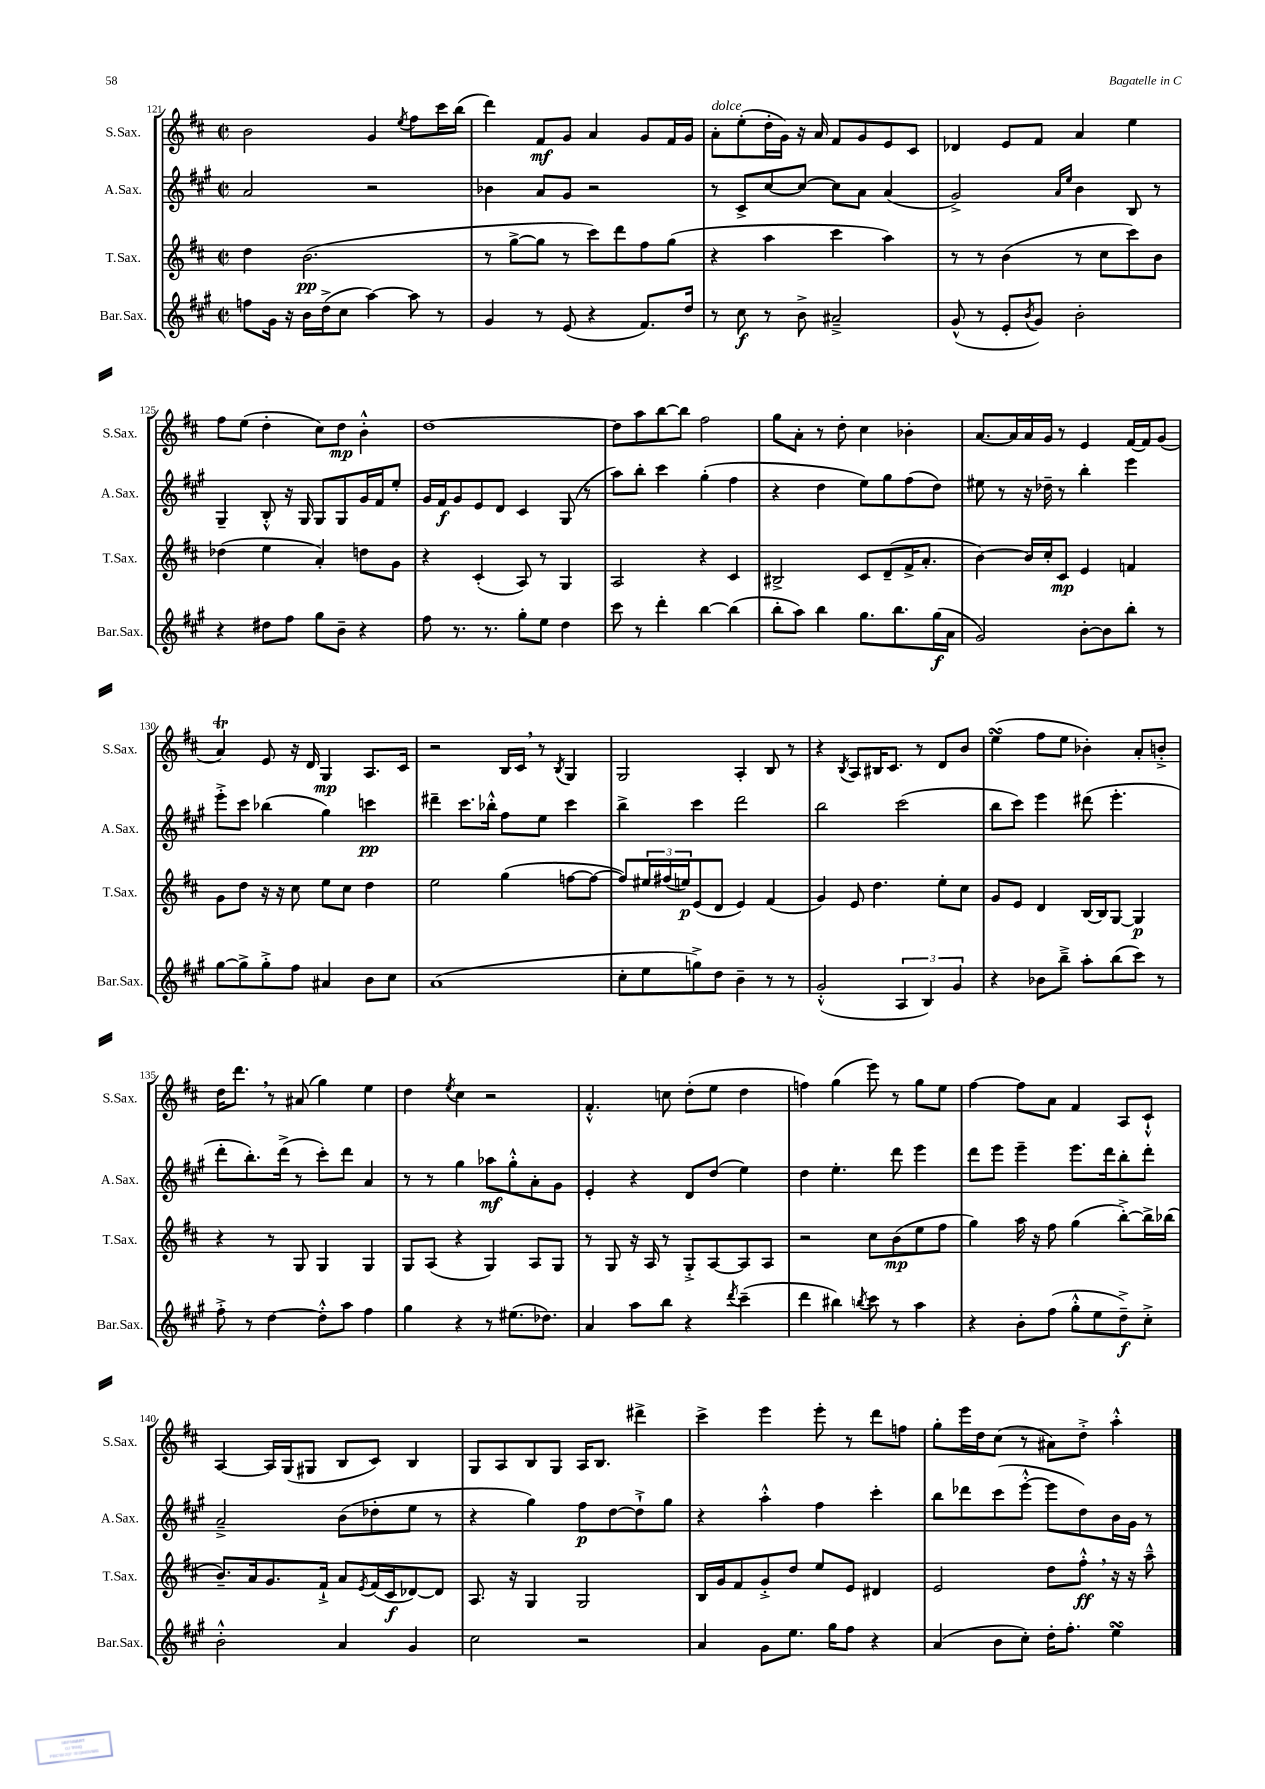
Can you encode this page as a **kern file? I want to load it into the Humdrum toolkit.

**kern	**dynam	**kern	**dynam	**kern	**dynam	**kern	**dynam
*part4	*part4	*part3	*part3	*part2	*part2	*part1	*part1
*staff4	*staff4	*staff3	*staff3	*staff2	*staff2	*staff1	*staff1
*I"Bar.Sax.	*	*I"T.Sax.	*	*I"A.Sax.	*	*I"S.Sax.	*
*I'Bar.Sax.	*	*I'T.Sax.	*	*I'A.Sax.	*	*I'S.Sax.	*
*clefG2	*	*clefG2	*	*clefG2	*	*clefG2	*
*k[f#c#g#]	*	*k[f#c#]	*	*k[f#c#g#]	*	*k[f#c#]	*
*M2/2	*	*M2/2	*	*M2/2	*	*M2/2	*
*met(c|)	*	*met(c|)	*	*met(c|)	*	*met(c|)	*
=121	=121	=121	=121	=121	=121	=121	=121
8ffn\L	.	4dd\	.	2a/	.	2b\	.
16g#\Jk	.	.	.	.	.	.	.
16r	.	.	.	.	.	.	.
16b\LL	.	(2.b\	pp	.	.	.	.
(16dd^\J	.	.	.	.	.	.	.
8cc#\J	.	.	.	.	.	.	.
[4aa\)	.	.	.	2r	.	4g/	.
.	.	.	.	.	.	8qee/	.
8aa\]	.	.	.	.	.	8ff#\L	.
8r	.	.	.	.	.	16ccc#\L	.
.	.	.	.	.	.	(16bb\JJ	.
=122	=122	=122	=122	=122	=122	=122	=122
4g#/	.	8r	.	4b-X\	.	4ddd\)	.
.	.	[8gg^\L	.	.	.	.	.
8r	.	8gg\J]	.	8a/L	.	8f#/L	mf
(8e/	.	8r	.	8g#/J	.	8g/J	.
4r	.	8ccc#\L)	.	2r	.	4a/	.
.	.	8ddd\	.	.	.	.	.
8.f#/L)	.	8ff#\	.	.	.	8g/L	.
.	.	(8gg\J	.	.	.	16f#/L	.
16dd/Jk	.	.	.	.	.	16g/JJ	.
=123	=123	=123	=123	=123	=123	=123	=123
!	!	!	!	!	!	!LO:TX:a:i:t=dolce	!
8r	.	4r	.	8r	.	8a'\L	.
8cc#\	f	.	.	8c#^/L	.	(8ee'\	.
8r	.	4aa\	.	[8cc#/	.	16dd'\L	.
.	.	.	.	.	.	16g\JJ)	.
8b^\	.	.	.	8cc#/J_	.	16r	.
.	.	.	.	.	.	16a/	.
2a#X~^/	.	4ccc#\	.	8cc#\L]	.	8f#/L	.
.	.	.	.	8a\J	.	8g/	.
.	.	4aa\)	.	(4a/	.	8e/	.
.	.	.	.	.	.	8c#/J	.
=124	=124	=124	=124	=124	=124	=124	=124
(8g#^^/	.	8r	.	2g#^/)	.	4d-X/	.
8r	.	8r	.	.	.	.	.
8e'/L	.	(4b\	.	.	.	8e/L	.
8qb/	.	.	.	.	.	.	.
8g#/J)	.	.	.	.	.	8f#/J	.
.	.	.	.	16qqa/LL	.	.	.
.	.	.	.	16qqee/JJ	.	.	.
2b'\	.	8r	.	4b\	.	4a/	.
.	.	8cc#\L	.	.	.	.	.
.	.	8ccc#\)	.	8B/	.	4ee\	.
.	.	8b\J	.	8r	.	.	.
!!LO:LB:g=z
=125	=125	=125	=125	=125	=125	=125	=125
4r	.	(4dd-X\	.	4G#~/	.	8ff#\L	.
.	.	.	.	.	.	(8ee\J	.
8dd#X\L	.	4ee\	.	8B'^^/	.	4dd'\	.
8ff#\J	.	.	.	16r	.	.	.
.	.	.	.	16G#/	.	.	.
8gg#\L	.	4a'/)	.	8G#/L	.	8cc#\L)	.
8b~\J	.	.	.	8G#/	.	8dd\J	mp
4r	.	8ddn\L	.	16g#/L	.	4b'^^\	.
.	.	.	.	16f#/J	.	.	.
.	.	8g\J	.	8ee'/J	.	.	.
=126	=126	=126	=126	=126	=126	=126	=126
8ff#\	.	4r	.	16g#/LL	.	[1dd	.
.	.	.	.	16f#/J	f	.	.
8.r	.	.	.	8g#/	.	.	.
.	.	(4c#'/	.	8e/	.	.	.
8.r	.	.	.	.	.	.	.
.	.	.	.	8d/J	.	.	.
8gg#'\L	.	8A/)	.	4c#/	.	.	.
8ee\J	.	8r	.	.	.	.	.
4dd\	.	4G/	.	(8G#/	.	.	.
.	.	.	.	8r	.	.	.
=127	=127	=127	=127	=127	=127	=127	=127
8ccc#\	.	2A/	.	8aa\L)	.	8dd\L]	.
8r	.	.	.	8bb'\J	.	8aa\	.
4ddd'\	.	.	.	4ccc#\	.	[8bb\	.
.	.	.	.	.	.	8bb\J]	.
[4bb\	.	4r	.	(4gg#'\	.	2ff#\	.
(4bb\]	.	4c#/	.	4ff#\	.	.	.
=128	=128	=128	=128	=128	=128	=128	=128
8bb'\L	.	2B#X^/	.	4r	.	8gg\L	.
8aa\J)	.	.	.	.	.	8a'\J	.
4bb\	.	.	.	4dd\	.	8r	.
.	.	.	.	.	.	8dd'\	.
8.gg#\L	.	8c#/L	.	8ee\L)	.	4cc#\	.
.	.	(8d~/	.	8gg#\	.	.	.
8.bb\	.	.	.	.	.	.	.
.	.	16f#^/K	.	(8ff#\	.	4b-X'\	.
.	.	8.a'/J	.	.	.	.	.
(16gg#\L	f	.	.	8dd\J)	.	.	.
16a\JJ	.	.	.	.	.	.	.
=129	=129	=129	=129	=129	=129	=129	=129
2g#/)	.	[4b\)	.	8ee#X\	.	[8.a/L	.
.	.	.	.	8r	.	.	.
.	.	.	.	.	.	16a/L]	.
.	.	16b/LL]	.	16r	.	16a/	.
.	.	16cc#'/J	.	16dd-X~\	.	16g/JJ	.
.	.	8c#/J	mp	8r	.	8r	.
[8b'\L	.	4e/	.	4bb'\	.	4e/	.
8b\]	.	.	.	.	.	.	.
8bb'\J	.	4fn/	.	4eee\	.	[16f#/LL	.
.	.	.	.	.	.	16f#/J]	.
8r	.	.	.	.	.	(8g/J	.
!!LO:LB:g=z
=130	=130	=130	=130	=130	=130	=130	=130
[8gg#\L	.	8g\L	.	8eee'^\L	.	4aT/)	.
8gg#^\]	.	8dd\J	.	8ccc#\J	.	.	.
8gg#'^\	.	16r	.	(4bb-X\	.	8e/	.
.	.	16r	.	.	.	.	.
8ff#\J	.	8cc#\	.	.	.	16r	.
.	.	.	.	.	.	16d/	.
4a#X/	.	8ee\L	.	4gg#\)	.	4G/	mp
.	.	8cc#\J	.	.	.	.	.
8b\L	.	4dd\	.	4cccn\	pp	8.A/L	.
8cc#\J	.	.	.	.	.	.	.
.	.	.	.	.	.	16c#/Jk	.
=131	=131	=131	=131	=131	=131	=131	=131
(1a	.	2ee\	.	4ddd#X~\	.	2r	.
.	.	.	.	8.ccc#\L	.	.	.
.	.	.	.	16bb-X'^^\Jk	.	.	.
.	.	(4gg\	.	8ff#\L	.	16B/LL	.
.	.	.	.	.	.	16c#,/JJ	.
.	.	.	.	8ee\J	.	8r	.
.	.	.	.	.	.	8qB/	.
.	.	[8ffn\L	.	4ccc#\	.	4G/	.
.	.	8ff\J_	.	.	.	.	.
=132	=132	=132	=132	=132	=132	=132	=132
8cc#'\L	.	8ff/L])	.	4bb^\	.	2G/	.
8ee\	.	24ee#X/L	.	.	.	.	.
.	.	(24ff#X/	.	.	.	.	.
.	.	24een/J)	p	.	.	.	.
8ggn^\)	.	(8e/	.	4ccc#\	.	.	.
8dd\J	.	8d/J	.	.	.	.	.
4b~\	.	4e/)	.	2ddd\	.	4A'/	.
8r	.	(4f#/	.	.	.	8B/	.
8r	.	.	.	.	.	8r	.
=133	=133	=133	=133	=133	=133	=133	=133
(2g#'^^/	.	4g/)	.	2bb\	.	4r	.
.	.	.	.	.	.	8qB/	.
.	.	8e/	.	.	.	8A/L	.
.	.	4.dd\	.	.	.	16B#X/K	.
.	.	.	.	.	.	8.c#/J	.
6A/	.	.	.	(2ccc#\	.	.	.
.	.	.	.	.	.	8r	.
6B/)	.	.	.	.	.	.	.
.	.	8ee'\L	.	.	.	8d/L	.
6g#/	.	.	.	.	.	.	.
.	.	8cc#\J	.	.	.	8b/J	.
=134	=134	=134	=134	=134	=134	=134	=134
4r	.	8g/L	.	8bb\L	.	(4eesSSS\	.
.	.	8e/J	.	8ccc#\J)	.	.	.
8b-X\L	.	4d/	.	4eee\	.	8ff#\L	.
8bb~^\J	.	.	.	.	.	8ee\J	.
8aa'\L	.	[16B/LL	.	(8ddd#X\	.	4b-X'\)	.
.	.	16B/J]	.	.	.	.	.
(8bb\	.	[8G/J	.	4.eee'\	.	.	.
8ccc#\J)	.	4G/]	p	.	.	8a'/L	.
8r	.	.	.	.	.	8bn'^/J	.
!!LO:LB:g=z
=135	=135	=135	=135	=135	=135	=135	=135
8ff#'^\	.	4r	.	8ddd'\L	.	16dd\KL	.
.	.	.	.	.	.	8.ddd,\J	.
8r	.	.	.	8.bb'\)	.	.	.
[4dd\	.	8r	.	.	.	8r	.
.	.	.	.	(16ddd^\Jk	.	.	.
.	.	8G/	.	8r	.	(8a#X/	.
8dd'^^\L]	.	4G/	.	8ccc#'\L)	.	4gg\)	.
8aa\J	.	.	.	8ddd\J	.	.	.
4ff#\	.	4G/	.	4a/	.	4ee\	.
=136	=136	=136	=136	=136	=136	=136	=136
4gg#\	.	8G/L	.	8r	.	4dd\	.
.	.	(8A/J	.	8r	.	.	.
.	.	.	.	.	.	8qee/	.
4r	.	4r	.	4gg#\	.	4cc#\	.
8r	.	4G/)	.	8aa-X\L	mf	2r	.
(8.ee#X\L	.	.	.	8gg#'^^\	.	.	.
.	.	8A/L	.	8a'\	.	.	.
8.dd-X\J)	.	.	.	.	.	.	.
.	.	8G/J	.	8g#\J	.	.	.
=137	=137	=137	=137	=137	=137	=137	=137
4a/	.	8r	.	4e'/	.	4.f#'^^/	.
.	.	8G/	.	.	.	.	.
8aa\L	.	16r	.	4r	.	.	.
.	.	16A/	.	.	.	.	.
8bb\J	.	8r	.	.	.	8ccn\	.
4r	.	8G'^/L	.	8d/L	.	(8dd'\L	.
.	.	[8A/	.	(8dd/J	.	8ee\J	.
8qddd/	.	.	.	.	.	.	.
(4ccc#~\	.	8A/]	.	4ee\)	.	4dd\	.
.	.	8A/J	.	.	.	.	.
=138	=138	=138	=138	=138	=138	=138	=138
4ddd\	.	2r	.	4dd\	.	4ffn\)	.
4bb#X\)	.	.	.	4.ee'\	.	(4gg\	.
8qbbn/	.	.	.	.	.	.	.
8ccc#\	.	8cc#\L	.	.	.	8eee\)	.
8r	.	(8b\	mp	8ddd\	.	8r	.
4aa\	.	8ee\	.	4eee\	.	8gg\L	.
.	.	8ff#\J	.	.	.	8ee\J	.
=139	=139	=139	=139	=139	=139	=139	=139
4r	.	4gg\)	.	8ddd\L	.	[4ff#\	.
.	.	.	.	8eee\J	.	.	.
8b'\L	.	16aa\	.	4eee~\	.	8ff#\L]	.
.	.	16r	.	.	.	.	.
(8ff#\J	.	8ff#\	.	.	.	8a\J	.
8gg#'^^\L	.	(4gg\	.	8.eee\L	.	4f#/	.
8ee\	.	.	.	.	.	.	.
.	.	.	.	16ddd\k	.	.	.
8dd~^\)	f	[8bb'^\L)	.	8bb'\	.	8A/L	.
8cc#'^\J	.	16bb^\L]	.	8ddd'\J	.	8c#`^^/J	.
.	.	(16bb-X\JJ	.	.	.	.	.
!!LO:LB:g=z
=140	=140	=140	=140	=140	=140	=140	=140
2b'^^\	.	8.b~/L)	.	2a~^/	.	[4A/	.
.	.	16a/k	.	.	.	.	.
.	.	8.g/	.	.	.	16A/LL]	.
.	.	.	.	.	.	(16G/J	.
.	.	.	.	.	.	8G#X/J	.
.	.	16f#`^/Jk	.	.	.	.	.
4a/	.	8a/L	.	(8b\L	.	8B/L	.
.	.	8qe/	.	.	.	.	.
.	.	(16f#/L	.	8dd-X'\	.	8c#/J)	.
.	.	16c#/J	f	.	.	.	.
4g#/	.	[8d-X/)	.	8ee\J	.	4B/	.
.	.	8d-/J]	.	8r	.	.	.
=141	=141	=141	=141	=141	=141	=141	=141
2cc#\	.	8.A/	.	4r	.	8G/L	.
.	.	.	.	.	.	8A/	.
.	.	16r	.	.	.	.	.
.	.	4G/	.	4gg#\)	.	8B/	.
.	.	.	.	.	.	8G/J	.
2r	.	2G/	.	8ff#\L	p	16A/KL	.
.	.	.	.	.	.	8.B/J	.
.	.	.	.	[8dd\	.	.	.
.	.	.	.	8dd`^\]	.	4ddd#X^\	.
.	.	.	.	8gg#\J	.	.	.
=142	=142	=142	=142	=142	=142	=142	=142
4a/	.	16B/LL	.	4r	.	4ccc#^\	.
.	.	16g/J	.	.	.	.	.
.	.	8f#/	.	.	.	.	.
8g#\L	.	8g'^/	.	4aa'^^\	.	4eee\	.
8.ee\J	.	8dd/J	.	.	.	.	.
.	.	8ee/L	.	4ff#\	.	8eee'\	.
16gg#\KL	.	.	.	.	.	.	.
8ff#\J	.	8e/J	.	.	.	8r	.
4r	.	4d#X/	.	4ccc#'\	.	8ddd\L	.
.	.	.	.	.	.	8ffn\J	.
=143	=143	=143	=143	=143	=143	=143	=143
(4a/	.	2e/	.	8bb\L	.	8gg'\L	.
.	.	.	.	8ddd-X\	.	16eee\L	.
.	.	.	.	.	.	16dd\J	.
8b\L	.	.	.	(8ccc#\	.	(8cc#\J	.
8cc#'\J)	.	.	.	[8eee'^^\J	.	8r	.
16dd'\KL	.	8dd\L	.	8eee\L]	.	8a#X\L)	.
8.ff#'\J	.	.	.	.	.	.	.
.	.	8ff#'^^,\J	ff	8dd\)	.	8dd'^\J	.
4eesSSS\	.	16r	.	16b\L	.	4aa'^^\	.
.	.	16r	.	16g#\JJ	.	.	.
.	.	8aa~^^\	.	8r	.	.	.
==	==	==	==	==	==	==	==
*-	*-	*-	*-	*-	*-	*-	*-
